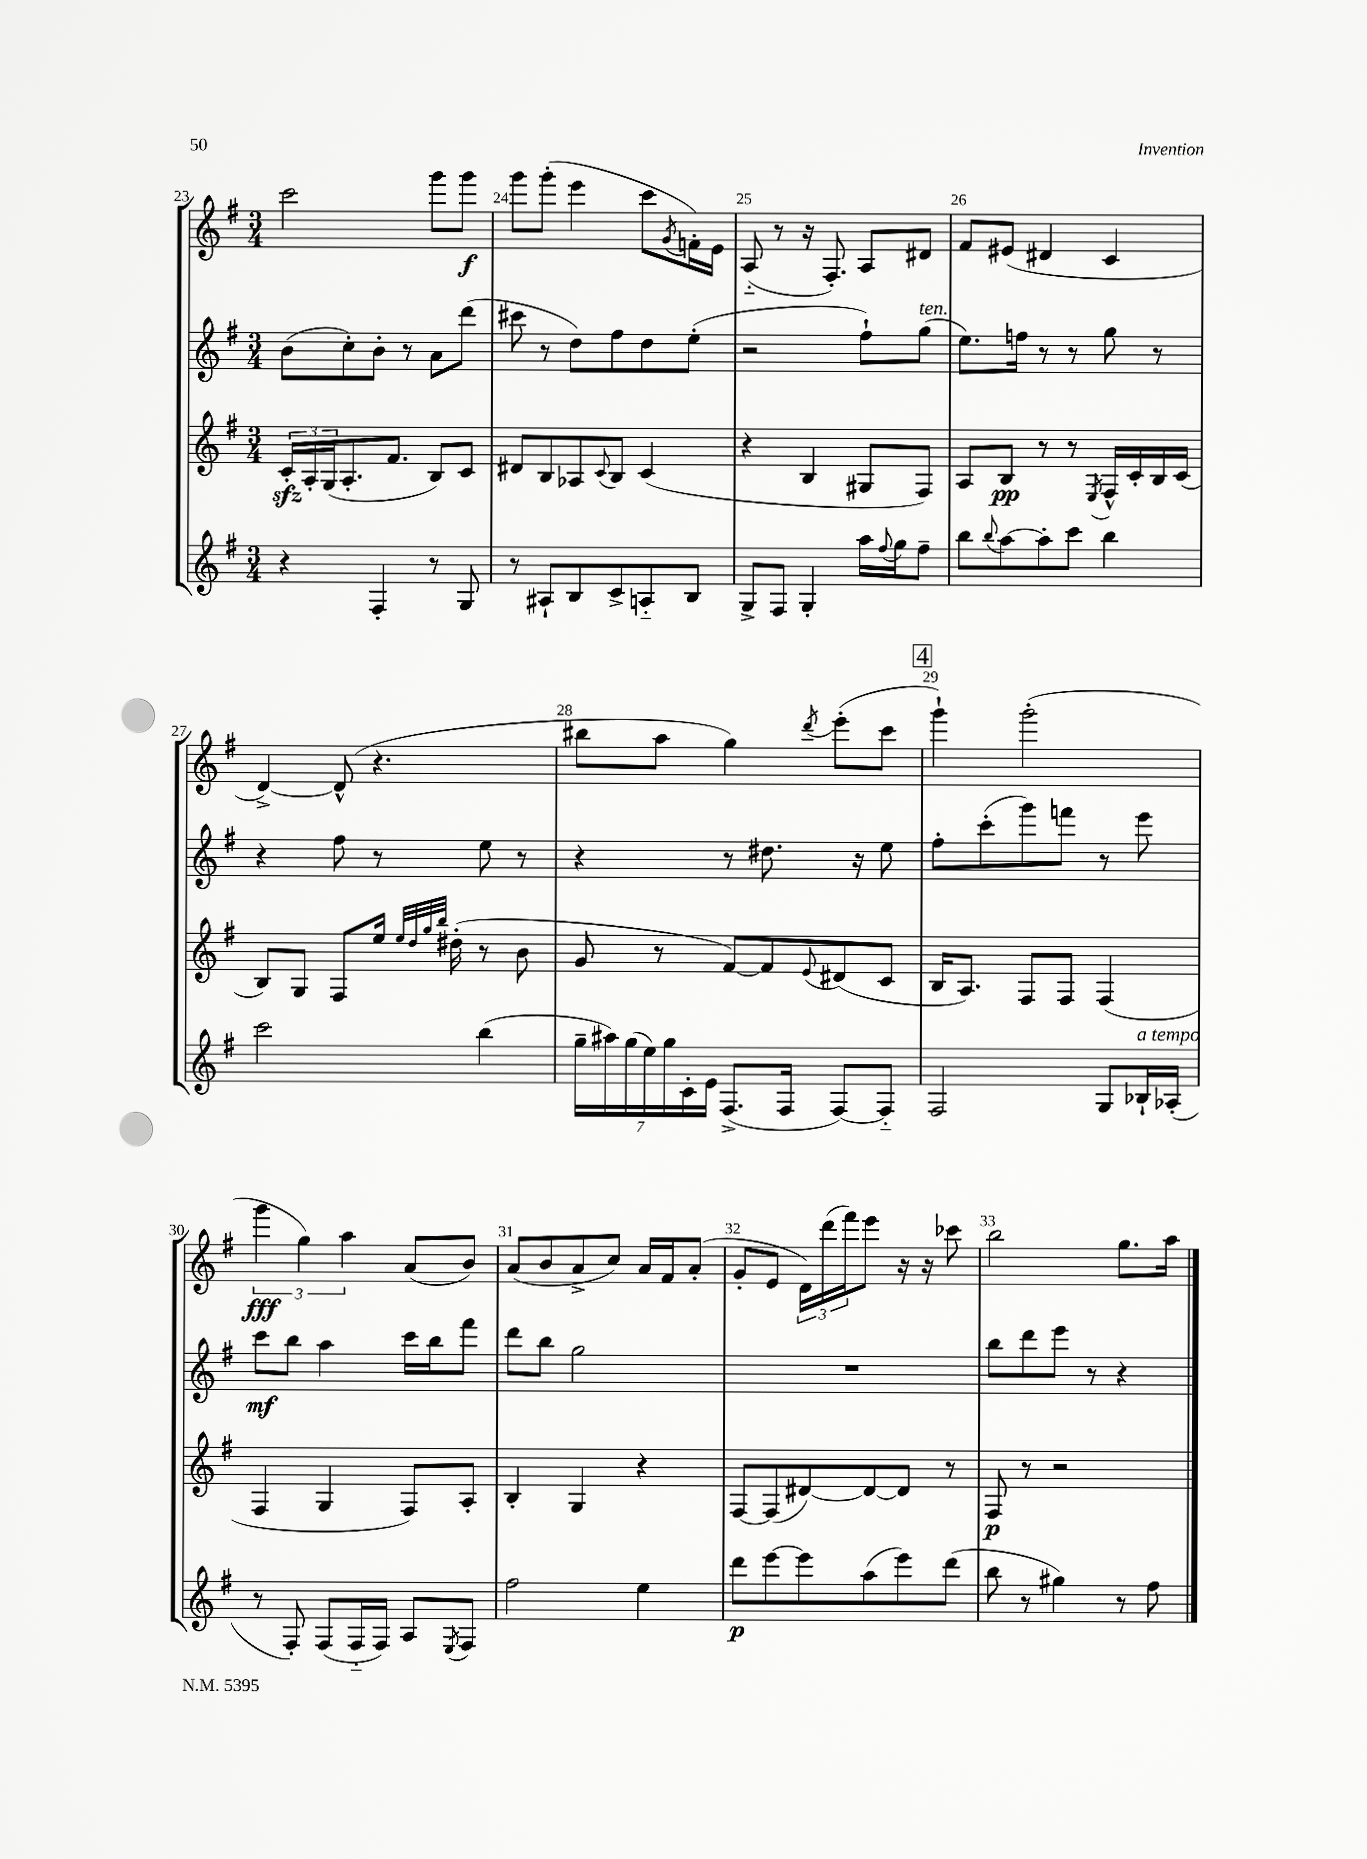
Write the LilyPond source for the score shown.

<<
\new StaffGroup <<
\new Staff = "s0" {
    \clef treble \key g \major \numericTimeSignature \time 3/4
    c'''2 g'''8 g'''8\f |
    g'''8 g'''8-.( e'''4 c'''8 \acciaccatura { g'8 } f'16-.) e'16 |
    a8-_( r8 r16 fis8.-.) a8 dis'8 |
    fis'8 eis'8( dis'4 c'4 |
    d'4~->) d'8-^( r4. |
    bis''8 a''8 g''4) \acciaccatura { d'''8 } e'''8-.( c'''8 |
    \mark \markup { \box "4" } g'''4-!) g'''2-.( |
    \tuplet 3/2 { g'''4\fff g''4) a''4 } a'8( b'8) |
    a'8( b'8 a'8-> c''8) a'16 fis'16 a'8-.( |
    g'8-. e'8 \tuplet 3/2 { d'16) d'''16( fis'''16) } e'''8 r16 r16 ces'''8 |
    b''2 g''8. a''16 \bar "|." |
}
\new Staff = "s1" {
    \clef treble \key g \major \numericTimeSignature \time 3/4
    b'8( c''8-.) b'8-. r8 a'8 d'''8( |
    cis'''8 r8 d''8) fis''8 d''8 e''8-.( |
    r2 fis''8-!) g''8^\markup { \italic "ten." }( |
    e''8.) f''16 r8 r8 g''8 r8 |
    r4 fis''8 r8 e''8 r8 |
    r4 r8 dis''8. r16 e''8 |
    \mark \markup { \box "4" } fis''8-. c'''8-.( g'''8) f'''8 r8 e'''8 |
    c'''8\mf b''8 a''4 c'''16 b''16 fis'''8 |
    d'''8 b''8 g''2 |
    R2. |
    b''8 d'''8 e'''8 r8 r4 \bar "|." |
}
\new Staff = "s2" {
    \clef treble \key g \major \numericTimeSignature \time 3/4
    \tuplet 3/2 { c'16-.\sfz a16-. g16( } a8.-. fis'8. b8) c'8 |
    dis'8 b8 aes8 \appoggiatura { c'8 } b8 c'4( |
    r4 b4 gis8 fis8) |
    a8 b8\pp r8 r8 \acciaccatura { e8 } fis16-^ c'16-. b16 c'16( |
    b8) g8 fis8 e''16 \grace { e''32 d''32 g''32 b''32 } dis''16-.( r8 b'8 |
    g'8 r8 fis'8~) fis'8 \appoggiatura { e'8 } dis'8( c'8 |
    \mark \markup { \box "4" } b16 a8.) fis8 fis8 fis4( |
    fis4 g4 fis8) a8-. |
    b4-. g4 r4 |
    fis8~ fis8( dis'8~) dis'8~ dis'8 r8 |
    fis8\p r8 r2 \bar "|." |
}
\new Staff = "s3" {
    \clef treble \key g \major \numericTimeSignature \time 3/4
    r4 fis4-. r8 g8 |
    r8 ais8-! b8 c'8-> a8-_ b8 |
    g8-> fis8 g4-. a''16 \appoggiatura { fis''8 } g''16 fis''8-- |
    b''8 \appoggiatura { b''8 } a''8~ a''8-. c'''8 b''4 |
    c'''2 b''4( |
    \tuplet 7/4 { g''16-- ais''16) g''16( e''16) g''16 c'16-. e'16 } fis8.->( fis16 fis8~) fis8-_ |
    \mark \markup { \box "4" } fis2 g8 bes16-!^\markup { \italic "a tempo" } aes16-.( |
    r8 fis8-.) fis8( fis16-_ fis16) a8 \acciaccatura { e8 } fis8 |
    fis''2 e''4 |
    d'''8\p e'''8~ e'''8 a''8( e'''8) d'''8( |
    b''8 r8 gis''4) r8 fis''8 \bar "|." |
}
>>
>>
\layout { \context { \Score currentBarNumber = #23 \override BarNumber.break-visibility = ##(#f #t #t) barNumberVisibility = #all-bar-numbers-visible } }
